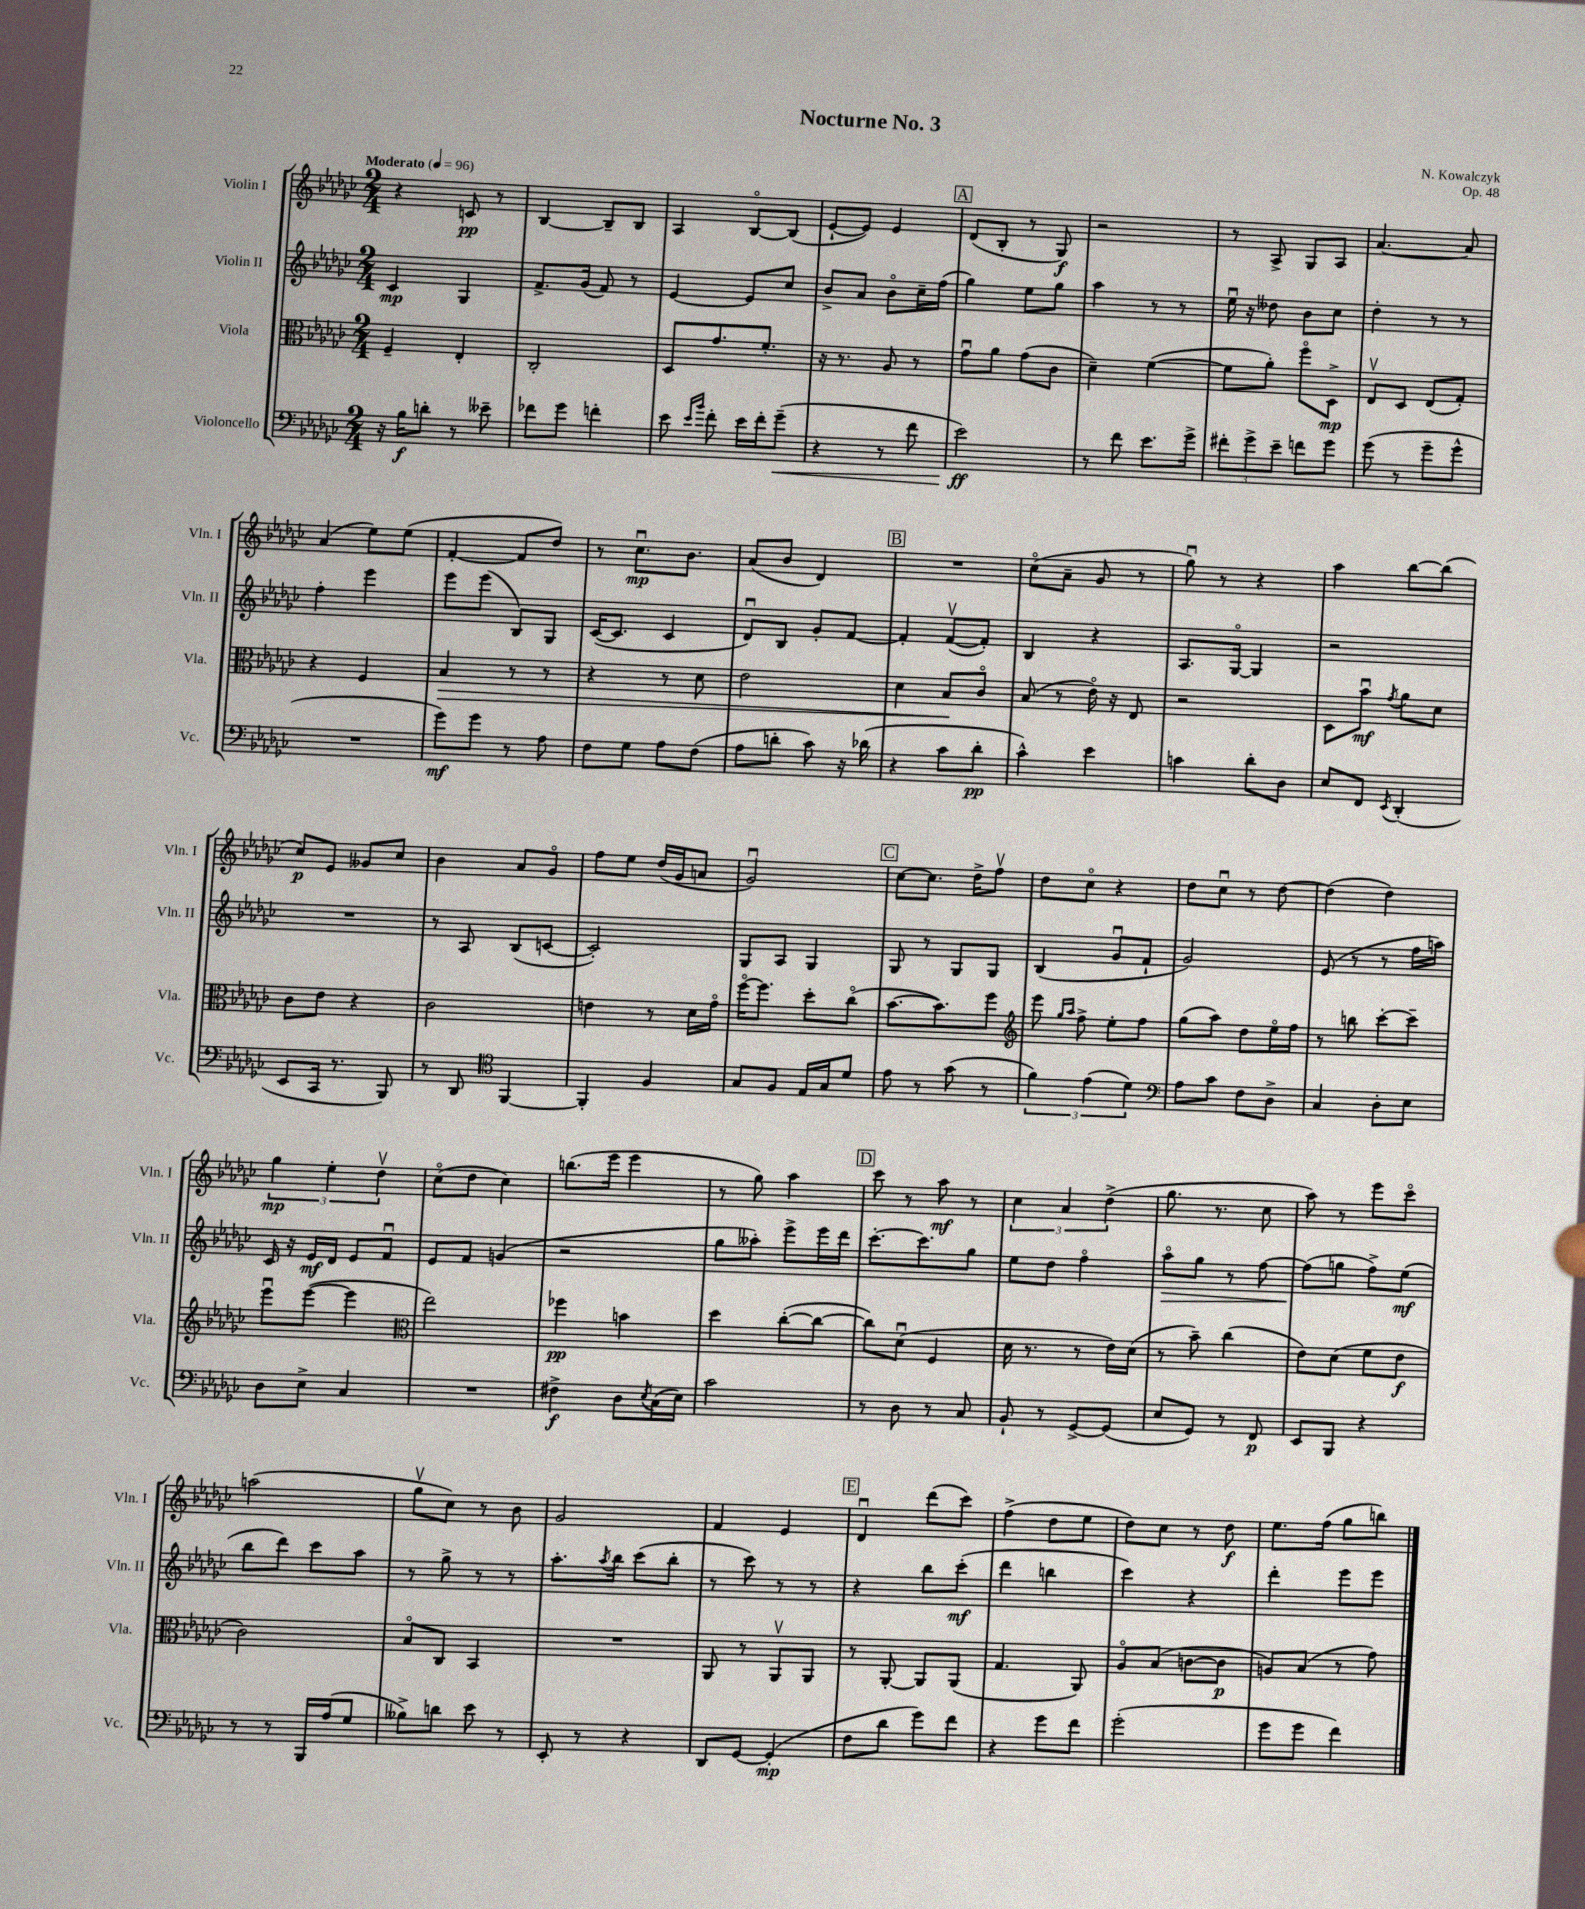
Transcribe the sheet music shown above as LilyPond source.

\header { title = "Nocturne No. 3" composer = "N. Kowalczyk" opus = "Op. 48" }
<<
\new StaffGroup <<
\new Staff = "s0" \with { instrumentName = "Violin I" shortInstrumentName = "Vln. I" } {
    \clef treble \key ges \major \numericTimeSignature \time 2/4 \tempo "Moderato" 4 = 96
    r4 c'8\pp r8 |
    bes4~ bes8-- bes8 |
    aes4 bes8~\flageolet bes8( |
    ees'8~-! ees'8) ees'4 |
    \mark \markup { \box "A" } des'8( bes8-. r8 ges8\f) |
    r2 |
    r8 aes8-> ges8 aes8 |
    aes'4.~ aes'8 |
    aes'4( ees''8) ees''8( |
    f'4~-. f'8 des''8) |
    r8 ces''8.\downbow\mp bes'8. |
    aes'8( bes'8 des'4) |
    \mark \markup { \box "B" } R2 |
    ces''8\flageolet( aes'8-- ges'8 r8 |
    ges''8\downbow) r8 r4 |
    aes''4 bes''8~ bes''8( |
    ces''8\p) ees'8 geses'8 ces''8 |
    bes'4 aes'8 ges'8\flageolet |
    f''8 ees''8 des''16( ges'16 a'8 |
    ges'2\downbow) |
    \mark \markup { \box "C" } ces''8~ ces''8. des''16-> f''8\upbow |
    des''8 ces''8\flageolet r4 |
    des''8 ces''8\downbow r8 des''8~ |
    des''4( des''4) |
    \tuplet 3/2 { ges''4\mp ees''4-. des''4\upbow } |
    ces''8\flageolet( des''8 ces''4) |
    b''8.( ees'''16 ees'''4 |
    r8 ges''8) aes''4 |
    \mark \markup { \box "D" } ces'''8 r8 aes''8\mf r8 |
    \tuplet 3/2 { ces''4 aes'4 des''4->( } |
    ges''8. r8. ces''8 |
    aes''8) r8 ees'''8 ces'''8\flageolet |
    a''2( |
    ges''8\upbow ces''8) r8 bes'8 |
    ges'2 |
    f'4 ees'4 |
    \mark \markup { \box "E" } des'4\downbow des'''8( ces'''8) |
    f''4->( des''8 ees''8 |
    des''8) ces''8 r8 des''8\f |
    ees''8. f''16( ges''8 b''8) \bar "|." |
}
\new Staff = "s1" \with { instrumentName = "Violin II" shortInstrumentName = "Vln. II" } {
    \clef treble \key ges \major \numericTimeSignature \time 2/4
    ces'4\mp ges4 |
    f'8.-> ges'16( f'8) r8 |
    ees'4~ ees'8 ces''8 |
    bes'8-> aes'8 bes'8\flageolet ces''16-- f''16( |
    \mark \markup { \box "A" } ges''4) ees''8 ges''8 |
    aes''4 r8 r8 |
    ees''16\downbow r16 deses''8 bes'8 ces''8 |
    des''4-. r8 r8 |
    f''4-. ees'''4 |
    ees'''8 ees'''8( bes8) ges8 |
    ces'16~( ces'8. ces'4 |
    des'8\downbow) bes8 ges'8-. f'8~ |
    \mark \markup { \box "B" } f'4-. f'8~\upbow( f'8-.) |
    bes4 r4 |
    aes8. ges16~\flageolet ges4 |
    r2 |
    R2 |
    r8 aes8 bes8( c'8~ |
    c'2-.) |
    ges8 aes8 ges4 |
    \mark \markup { \box "C" } ges8 r8 ges8 ges8 |
    bes4( ges'8\downbow f'8-! |
    ges'2) |
    ees'8( r8 r8 f''16 a''16) |
    ces'16 r16 ees'16\mf des'16 ees'8 f'8\downbow |
    ees'8 f'8 g'4( |
    r2 |
    ges''8 aeses''8-.) ees'''8-> ees'''16 des'''16 |
    \mark \markup { \box "D" } ces'''8.~-. ces'''8. ges''8 |
    ees''8 des''8 f''4\flageolet |
    aes''8\flageolet\> ges''8 r8 f''8~ |
    f''8\!( g''8 f''8->) ees''8\mf( |
    bes''8 des'''8) ces'''8 aes''8 |
    r8 ges''8-> r8 r8 |
    aes''8.-. \acciaccatura { aes''8 } bes''16 ces'''8( bes''8-. |
    r8 ces'''8) r8 r8 |
    \mark \markup { \box "E" } r4 bes''8 ces'''8-.\mf( |
    des'''4 b''4 |
    ces'''4) r4 |
    des'''4-. ees'''8 ees'''8 \bar "|." |
}
\new Staff = "s2" \with { instrumentName = "Viola" shortInstrumentName = "Vla." } {
    \clef alto \key ges \major \numericTimeSignature \time 2/4
    f4-- ees4-. |
    ces2-. |
    des8 ges'8. f'8.-. |
    r16 r8. aes8 r8 |
    \mark \markup { \box "A" } ges'8\downbow aes'8 ges'8( ces'8 |
    des'4--) f'4~( |
    f'8 aes'8-.) f''8\flageolet des8->\mp |
    ees8\upbow des8 ees8( ges8-.) |
    r4 f4 |
    bes4\> r8 r8 |
    r4 r8 des'8 |
    ees'2 |
    \mark \markup { \box "B" } des'4 bes8\! ces'8\flageolet |
    bes8( r8 ees'16\flageolet) r16 ees8 |
    r2 |
    des8 bes'8\downbow\mf \acciaccatura { ges'8 } aes'8 des'8 |
    ces'8 ees'8 r4 |
    ces'2 |
    e'4 r8 des'16 ges'16\flageolet |
    f''16~\flageolet f''8. des''8-. ces''8\flageolet( |
    \mark \markup { \box "C" } bes'8.~ bes'8.) f''8 |
    \clef treble ees'''8 \grace { ges''16 aes''16 } f''8-> ees''8-. f''8 |
    ges''8( aes''8) des''8 ees''16\flageolet f''16 |
    r8 b''8 ces'''8~-. ces'''8-- |
    ees'''8\downbow ees'''8~( ees'''4 |
    \clef alto ees''2) |
    fes''4\pp b'4 |
    des''4 ces''8~-.( ces''8~ |
    \mark \markup { \box "D" } ces''8) des'8\downbow( f4 |
    des'16 r8. r8 ees'16) des'16( |
    r8 bes'8--) ces''4( |
    ees'8) des'8( f'8 ees'8\f |
    ces'2) |
    bes8\flageolet ces8 bes,4 |
    R2 |
    aes,8 r8 aes,8\upbow aes,8 |
    \mark \markup { \box "E" } r8 aes,8~-. aes,8 aes,8( |
    ges4. aes,8) |
    aes8\flageolet bes8( c'8~ c'8\p |
    a8) bes8( r8 ges'8) \bar "|." |
}
\new Staff = "s3" \with { instrumentName = "Violoncello" shortInstrumentName = "Vc." } {
    \clef bass \key ges \major \numericTimeSignature \time 2/4
    r16 bes16\f d'8-. r8 eeses'8-- |
    fes'8 ges'8 f'4-. |
    ees'8 \grace { ees'16 bes'16 } f'8-. ees'16 f'16-. ges'8--\<( |
    r4 r8 f'8 |
    \mark \markup { \box "A" } ees'2\ff\!) |
    r8 f'8 ees'8. ges'16-> |
    \tuplet 3/2 { fis'8-. ges'8-> ees'8-- } f'8 ges'8 |
    ges'8( r8 ges'8-- ges'8-^ |
    R2 |
    ges'8\mf) ges'8 r8 aes8 |
    f8 ges8 aes8 f8( |
    aes8 d'8-. ces'8) r16 des'16( |
    \mark \markup { \box "B" } r4 ces'8 des'8-.\pp |
    ces'4-^) ees'4 |
    c'4 des'8-. des8 |
    ees8 f,8 \acciaccatura { ees,8 } des,4-.( |
    ees,8 ces,16 r8. bes,,8) |
    r8 des,8 \clef tenor f,4~ |
    f,4-. f4 |
    ges8 f8 ees16 ges16 des'8 |
    \mark \markup { \box "C" } ees'8 r8 ges'8( r8 |
    \tuplet 3/2 { f'4) ees'4( des'4) } |
    \clef bass aes8 ces'8 f8 des8-> |
    ces4 des8-. ees8 |
    des8 ees8-> ces4 |
    R2 |
    fis4->\f des8 \acciaccatura { ees8 } ces16( ees16) |
    ces'2 |
    \mark \markup { \box "D" } r8 des8 r8 ces8 |
    bes,8-! r8 ges,8~-> ges,8( |
    ees8 ges,8) r8 f,8\p |
    ees,8 bes,,8 r4 |
    r8 r8 bes,,16 aes16( ges8 |
    beses8->) d'8 ees'8 r8 |
    ees,8-. r8 r4 |
    des,8 ges,8~ ges,4-.\mp( |
    \mark \markup { \box "E" } f8 des'8 ges'8) f'8 |
    r4 ges'8 f'8 |
    ges'2-.( |
    ges'8 ges'8 f'4) \bar "|." |
}
>>
>>
\layout { \context { \Score \remove "Bar_number_engraver" } }
